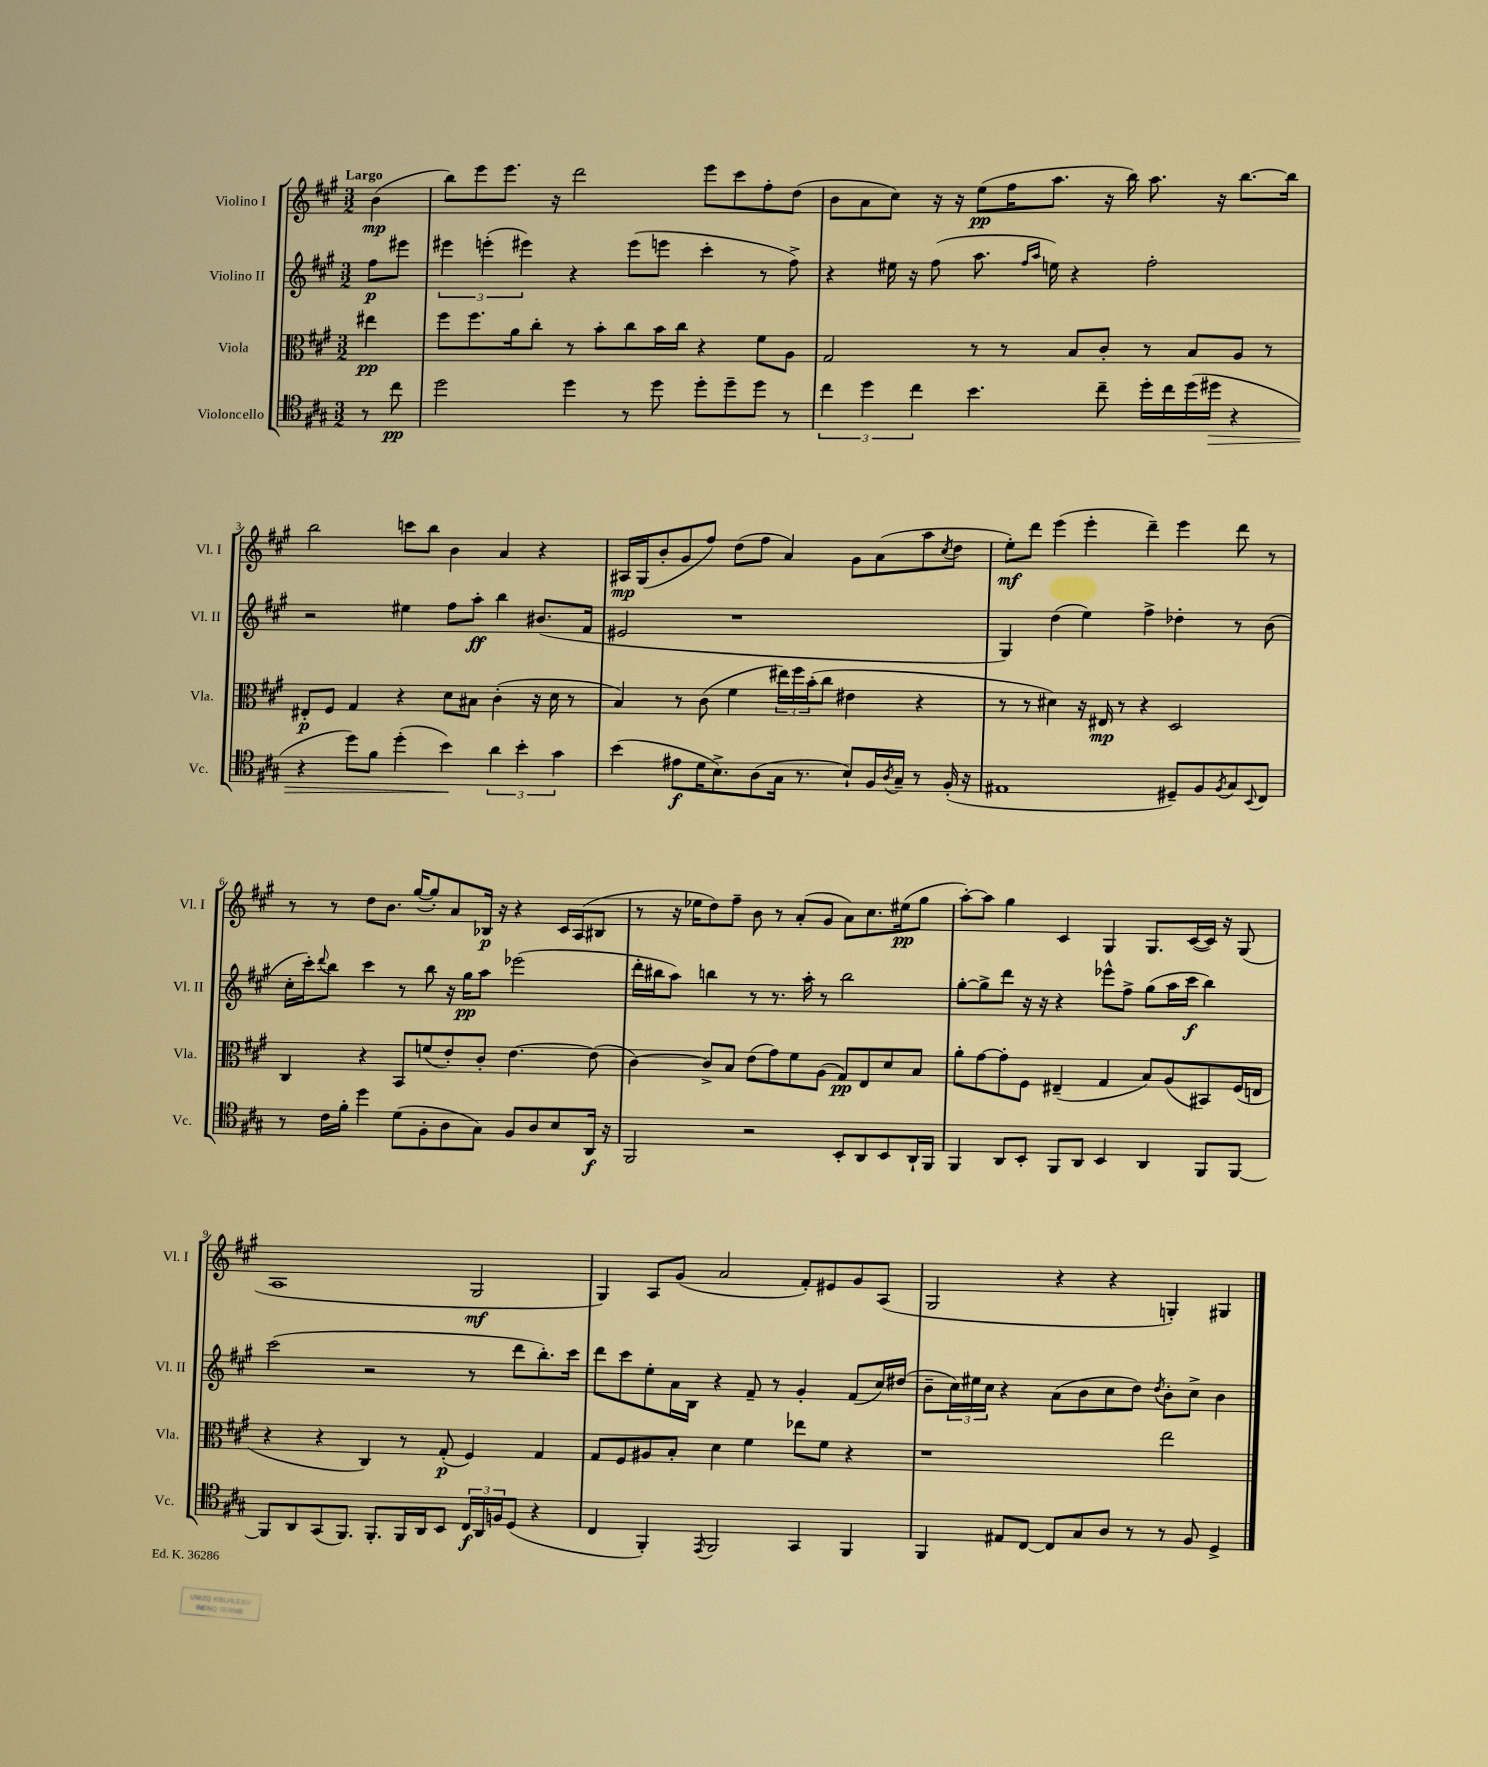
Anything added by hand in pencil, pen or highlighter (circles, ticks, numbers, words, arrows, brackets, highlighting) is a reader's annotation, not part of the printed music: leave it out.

**kern	**dynam	**kern	**dynam	**kern	**dynam	**kern	**dynam
*part4	*part4	*part3	*part3	*part2	*part2	*part1	*part1
*staff4	*staff4	*staff3	*staff3	*staff2	*staff2	*staff1	*staff1
*I"Violoncello	*	*I"Viola	*	*I"Violino II	*	*I"Violino I	*
*I'Vc.	*	*I'Vla.	*	*I'Vl. II	*	*I'Vl. I	*
*clefC4	*	*clefC3	*	*clefG2	*	*clefG2	*
*k[f#c#g#]	*	*k[f#c#g#]	*	*k[f#c#g#]	*	*k[f#c#g#]	*
*M3/2	*	*M3/2	*	*M3/2	*	*M3/2	*
=	=	=	=	=	=	=	=
!	!	!	!	!	!	!LO:TX:a:B:t=Largo	!
8r	.	4ee#X\	pp	8ff#\L	p	(4b\	mp
8cc#\	pp	.	.	8eee#X\J	.	.	.
=1	=1	=1	=1	=1	=1	=1	=1
2dd\	.	8ff#\L	.	6eee#X\	.	8bb\L)	.
.	.	8.ff#\	.	.	.	8eee\	.
.	.	.	.	(6eeen'\	.	.	.
.	.	.	.	.	.	8.eee\J	.
.	.	16a\k	.	.	.	.	.
.	.	.	.	6eee#X\)	.	.	.
.	.	8cc#'\J	.	.	.	.	.
.	.	.	.	.	.	16r	.
4dd\	.	8r	.	4r	.	2ddd\	.
.	.	8b'\L	.	.	.	.	.
8r	.	8cc#\	.	(8eee#\L	.	.	.
8dd\	.	16b\L	.	8eeen\J	.	.	.
.	.	16cc#\JJ	.	.	.	.	.
8dd'\L	.	4r	.	4ccc#'\	.	8eee\L	.
8dd~\	.	.	.	.	.	8ccc#\	.
8dd\J	.	8f#\L	.	8r	.	8ff#'\	.
8r	.	8A\J	.	8ff#^\)	.	(8dd\J	.
=2	=2	=2	=2	=2	=2	=2	=2
6cc#\	.	2G#/	.	4r	.	8b\L	.
.	.	.	.	.	.	8a\	.
6dd\	.	.	.	.	.	.	.
.	.	.	.	16ee#X\	.	8cc#\J)	.
.	.	.	.	16r	.	.	.
6cc#\	.	.	.	.	.	.	.
.	.	.	.	(8ff#\	.	16r	.
.	.	.	.	.	.	16r	.
4.b\	.	8r	.	8.aa\	.	(8ee\L	pp
.	.	8r	.	.	.	16ff#\K	.
.	.	.	.	16qqff#/LL	.	.	.
.	.	.	.	16qqaa/JJ	.	.	.
.	.	.	.	16een\)	.	8.aa\J	.
.	.	8B/L	.	4r	.	.	.
8cc#~\	.	8c#'/J	.	.	.	16r	.
.	.	.	.	.	.	16bb\)	.
16dd'\LL	.	8r	.	2ff#'\	.	8.aa\	.
16cc#\	.	.	.	.	.	.	.
(16dd\	.	8B/L	.	.	.	.	.
!	!LO:HP:b	!	!	!	!	!	!
16dd#X\JJ	>	.	.	.	.	16r	.
4r	.	8A/J	.	.	.	[8.bb\L	.
.	.	8r	.	.	.	.	.
.	.	.	.	.	.	16bb\Jk]	.
!!LO:LB:g=z
=3	=3	=3	=3	=3	=3	=3	=3
4r	.	8E#X'/L	p	2r	.	2bb\	.
.	.	8F#/J	.	.	.	.	.
8dd\L)	.	4G#/	.	.	.	.	.
8f#\J	.	.	.	.	.	.	.
(4dd'\	.	4r	.	4ee#X\	.	8cccn\L	.
.	.	.	.	.	.	8bb\J	.
4b\)	.	8d\L	.	8ff#\L	.	4b\	.
.	.	8B#X\J	.	8aa'\J	ff	.	.
6a\	]	(4c#'\	.	4bb\	.	4a/	.
6b'\	.	.	.	.	.	.	.
.	.	16r	.	(8.b#X/L	.	4r	.
.	.	16d\	.	.	.	.	.
6g#\	.	.	.	.	.	.	.
.	.	8r	.	.	.	.	.
.	.	.	.	16f#/Jk	.	.	.
=4	=4	=4	=4	=4	=4	=4	=4
(4b\	.	4B/)	.	2e#X/	.	16A#X/LL	mp
.	.	.	.	.	.	(16G#/J	.
.	.	.	.	.	.	8b'/	.
8e#X\L	f	8r	.	.	.	8g#/	.
16d\K	.	(8c#\	.	.	.	8ff#/J)	.
8.B^\)	.	.	.	.	.	.	.
.	.	4f#\	.	1r	.	(8dd\L	.
(8A\	.	.	.	.	.	8ff#\J	.
16G#\Jk	.	24ee#X\LL)	.	.	.	4a/)	.
.	.	24ff#\	.	.	.	.	.
8.r	.	.	.	.	.	.	.
.	.	(24b'\J	.	.	.	.	.
.	.	8cc#\J	.	.	.	.	.
8B`/L)	.	4e#X\	.	.	.	8g#\L	.
16F#/L	.	.	.	.	.	(8a\	.
8qA/	.	.	.	.	.	.	.
16G#~/JJ	.	.	.	.	.	.	.
8r	.	4r	.	.	.	8aa\	.
.	.	.	.	.	.	8qcc#/	.
(16F#'/	.	.	.	.	.	8dd\J	.
16r	.	.	.	.	.	.	.
=5	=5	=5	=5	=5	=5	=5	=5
1E#X	.	8r	.	4G#/)	.	8ee'\L)	mf
.	.	8r	.	.	.	8ddd\J	.
.	.	4d#X\)	.	(4dd\	.	(4eee\	.
.	.	16r	.	4ee\)	.	4eee'\	.
.	.	16E#X/	mp	.	.	.	.
.	.	8r	.	.	.	.	.
.	.	4r	.	4ff#^\	.	4ddd~\)	.
8D#X~/L)	.	2D/	.	4dd-X'\	.	4eee\	.
8F#/	.	.	.	.	.	.	.
8qF#/	.	.	.	.	.	.	.
8G#/	.	.	.	8r	.	8ddd\	.
8qqBB/	.	.	.	.	.	.	.
8C#/J	.	.	.	(8b\	.	8r	.
!!LO:LB:g=z
=6	=6	=6	=6	=6	=6	=6	=6
8r	.	4C#/	.	16cc#'\LL	.	8r	.
.	.	.	.	16ccc#'\J)	.	.	.
.	.	.	.	8qqddd/	.	.	.
16c#\LL	.	.	.	8bb\J	.	8r	.
16f#'\JJ	.	.	.	.	.	.	.
4dd\	.	4r	.	4ccc#\	.	8dd\L	.
.	.	.	.	.	.	8.b\J	.
(8d\L	.	8BB/L	.	8r	.	.	.
.	.	.	.	.	.	([16gg#/KL	.
8F#'\	.	(8fn/	.	8bb\	.	8gg#'/])	.
8A\	.	8e'/)	.	16r	.	8a/	.
.	.	.	.	16gg#\KL	pp	.	.
8G#\J)	.	8c#'/J	.	8aa\J	.	16B-X/Jk	p
.	.	.	.	.	.	16r	.
8F#/L	.	[4.e\	.	(2eee-X\	.	4r	.
8A/	.	.	.	.	.	.	.
8B/	.	.	.	.	.	16c#/LL	.
.	.	.	.	.	.	(16A/J	.
16AA/Jk	f	(8e\]	.	.	.	8B#X/J	.
16r	.	.	.	.	.	.	.
=7	=7	=7	=7	=7	=7	=7	=7
2FF#/	.	[4c#\)	.	16ddd'\LL	.	8r	.
.	.	.	.	16bb#X\J	.	.	.
.	.	.	.	8aa\J)	.	16r	.
.	.	.	.	.	.	16ee-X\KL	.
.	.	8c#^/L]	.	4bbn\	.	8dd\)	.
.	.	8B/J	.	.	.	8ff#~\J	.
2r	.	(8e\L	.	8r	.	8b\	.
.	.	8g#\)	.	8.r	.	8r	.
.	.	8f#\	.	.	.	(8a'/L	.
.	.	.	.	16aa'\	.	.	.
.	.	(8A\J	.	8r	.	8g#/J	.
8BB'/L	.	8G#/L)	pp	2bb\	.	8a\L)	.
8AA/	.	8E/	.	.	.	8.cc#\	.
8BB/	.	8d/	.	.	.	.	.
.	.	.	.	.	.	(16ee#X\k	pp
16AA`/L	.	8B/J	.	.	.	8gg#\J	.
16FF#/JJ	.	.	.	.	.	.	.
=8	=8	=8	=8	=8	=8	=8	=8
4FF#/	.	8a'\L	.	[8gg#'\L	.	[8aa'\L)	.
.	.	[8g#\	.	8gg#^\]	.	8aa\J]	.
8AA/L	.	8g#'\]	.	8ddd\J	.	4gg#\	.
8BB'/J	.	8F#\J	.	16r	.	.	.
.	.	.	.	16r	.	.	.
8FF#/L	.	(4E#X~/	.	4r	.	4c#/	.
8AA/J	.	.	.	.	.	.	.
4BB/	.	4G#/	.	8eee-X^^\L	.	4G#/	.
.	.	.	.	8ff#^\J	.	.	.
4AA/	.	8B/L)	.	(8gg#\L	.	8.G#/L	.
.	.	(8A/	.	16aa\L	.	.	.
.	.	.	.	16ccc#\JJ	f	([16c#/L	.
8FF#/L	.	8BB#X/)	.	4bb\)	.	16c#/JJ])	.
.	.	.	.	.	.	16r	.
[8FF#/J	.	(16F#/L	.	.	.	(8G#/	.
.	.	16En/JJ	.	.	.	.	.
!!LO:LB:g=z
=9	=9	=9	=9	=9	=9	=9	=9
8FF#/L]	.	4r	.	(2ccc#\	.	1A	.
8AA/	.	.	.	.	.	.	.
(8GG#/	.	4r	.	.	.	.	.
8.FF#/J)	.	.	.	.	.	.	.
.	.	4C#/)	.	2r	.	.	.
8.FF#'/L	.	.	.	.	.	.	.
16FF#/L	.	8r	.	.	.	.	.
16AA/J	.	.	.	.	.	.	.
8BB/J	.	(8G#'/	p	.	.	.	.
24C#/LL	f	4F#/)	.	8r	.	2G#/	mf
24AA/	.	.	.	.	.	.	.
24Fn/J	.	.	.	.	.	.	.
(8D/J	.	.	.	8ddd\L	.	.	.
4r	.	4G#/	.	8.bb'\)	.	.	.
.	.	.	.	16ccc#\Jk	.	.	.
=10	=10	=10	=10	=10	=10	=10	=10
4C#/	.	8G#/L	.	8ddd\L	.	4G#/)	.
.	.	8F#/	.	8ccc#\	.	.	.
4FF#'/)	.	8A#X/	.	8ee'\	.	8A/L	.
.	.	8B'/J	.	16a\L	.	(8g#/J	.
.	.	.	.	16B\JJ	.	.	.
8qEE/	.	.	.	.	.	.	.
2FF#/	.	4d\	.	4r	.	2a/	.
.	.	4f#\	.	8f#~/	.	.	.
.	.	.	.	8r	.	.	.
4GG#/	.	8ee-X\L	.	4g#'/	.	8f#'/L)	.
.	.	8f#\J	.	.	.	8e#X/	.
4FF#/	.	4r	.	(8f#/L	.	8g#/	.
.	.	.	.	16cc#/L)	.	(8A/J	.
.	.	.	.	(16dd#X/JJ	.	.	.
=11	=11	=11	=11	=11	=11	=11	=11
4FF#/	.	1r	.	8b~\L	.	2G#/	.
.	.	.	.	24cc#\L)	.	.	.
.	.	.	.	24ee#X\	.	.	.
.	.	.	.	24cc#\JJ	.	.	.
8E#X/L	.	.	.	4r	.	.	.
[8C#/J	.	.	.	.	.	.	.
8C#/L]	.	.	.	(8a\L	.	4r	.
8G#/	.	.	.	8b\	.	.	.
8A/J	.	.	.	8cc#\	.	4r	.
8r	.	.	.	8dd\J)	.	.	.
.	.	.	.	8qdd/	.	.	.
8r	.	2ee\	.	8b'\L	.	4Gn'/)	.
8F#/	.	.	.	8cc#^\J	.	.	.
4D^/	.	.	.	4b\	.	4G#X/	.
==	==	==	==	==	==	==	==
*-	*-	*-	*-	*-	*-	*-	*-
